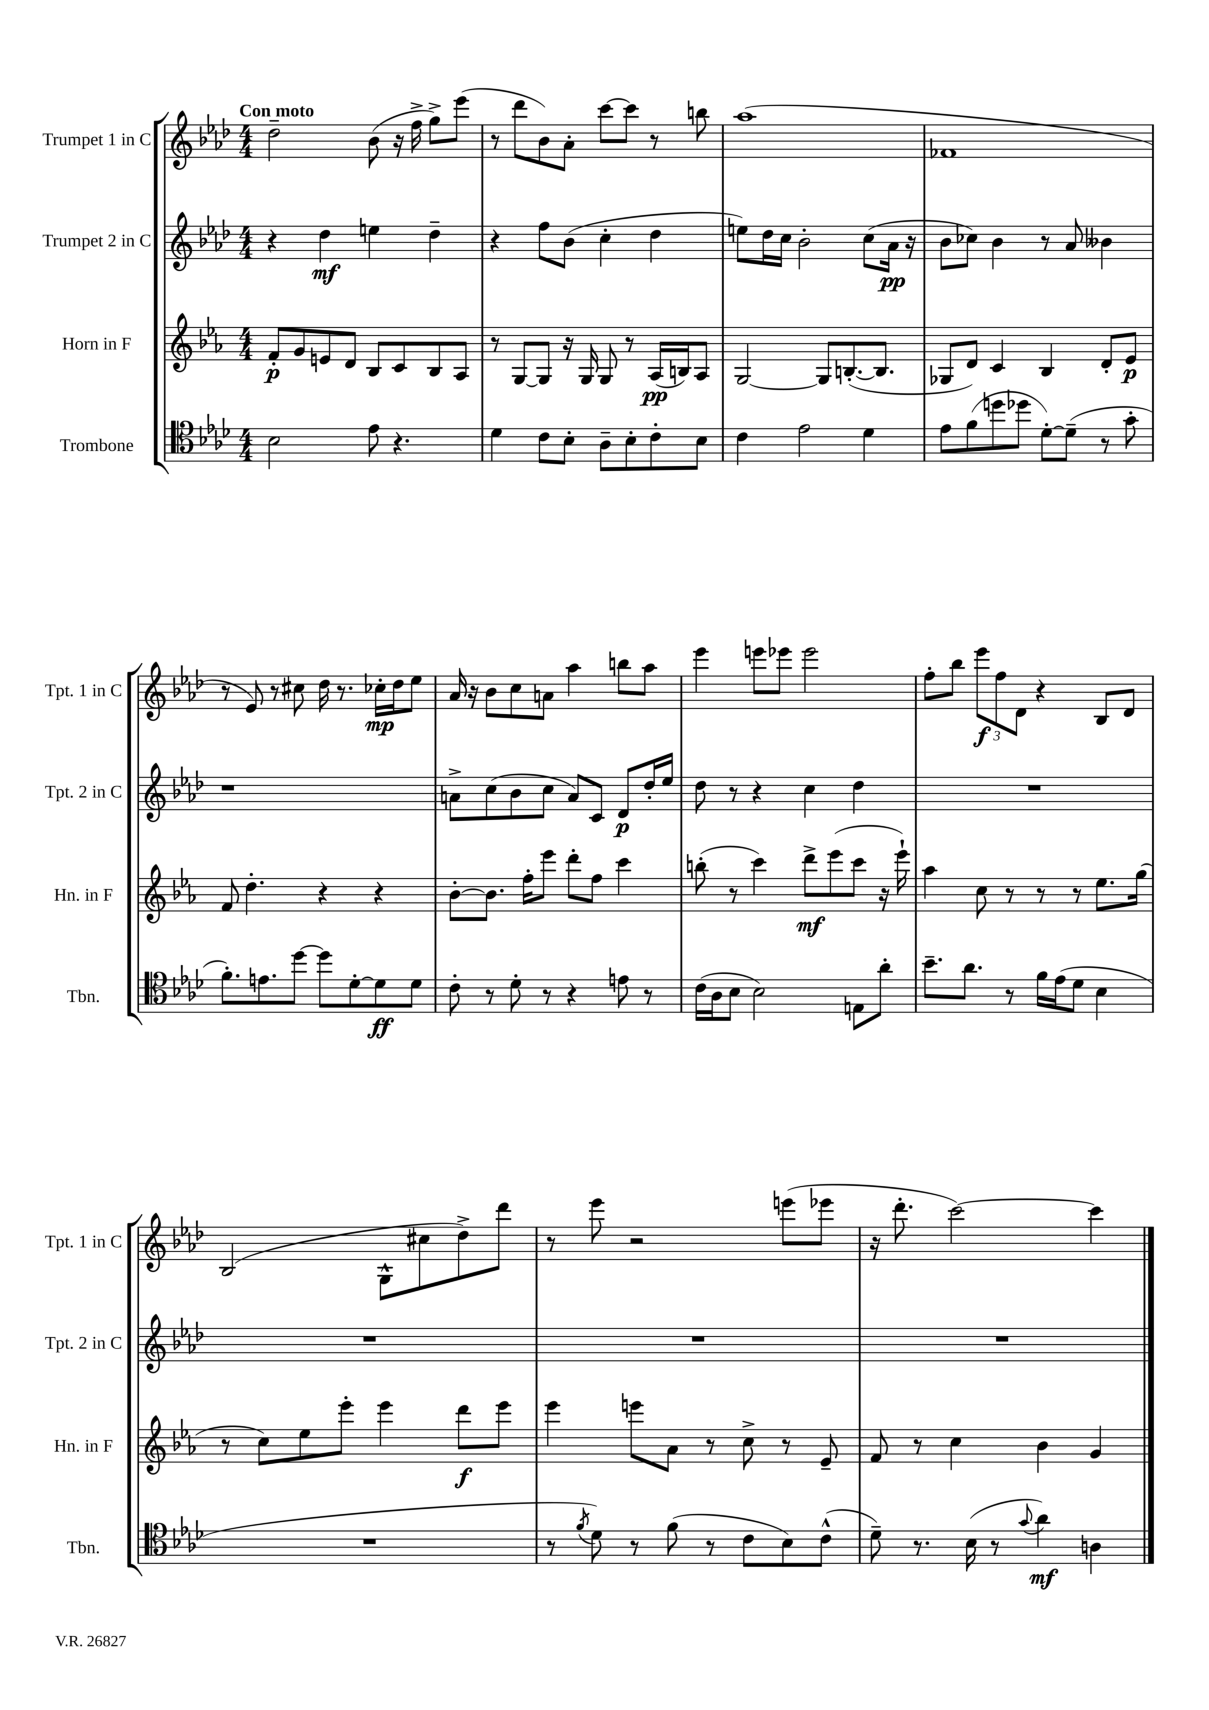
<<
\new StaffGroup <<
\new Staff = "s0" \with { instrumentName = "Trumpet 1 in C" shortInstrumentName = "Tpt. 1 in C" } {
    \clef treble \key aes \major \numericTimeSignature \time 4/4 \tempo "Con moto"
    des''2-- bes'8( r16 f''16-> g''8->) ees'''8( |
    r8 des'''8 bes'8) aes'8-. c'''8~ c'''8 r8 b''8 |
    aes''1( |
    fes'1 |
    r8 ees'8) r8 cis''8 des''16 r8. ces''16-.\mp des''16 ees''8 |
    aes'16 r16 bes'8 c''8 a'8 aes''4 b''8 aes''8 |
    ees'''4 e'''8 ees'''8 ees'''2 |
    f''8-. bes''8 \tuplet 3/2 { ees'''8\f f''8 des'8 } r4 bes8 des'8 |
    bes2( g8-^ cis''8 des''8->) des'''8 |
    r8 ees'''8 r2 e'''8( ees'''8 |
    r16 des'''8.-. c'''2~) c'''4 \bar "|." |
}
\new Staff = "s1" \with { instrumentName = "Trumpet 2 in C" shortInstrumentName = "Tpt. 2 in C" } {
    \clef treble \key aes \major \numericTimeSignature \time 4/4
    r4 des''4\mf e''4 des''4-- |
    r4 f''8 bes'8( c''4-. des''4 |
    e''8) des''16 c''16 bes'2-. c''8( aes'16\pp r16 |
    bes'8 ces''8) bes'4 r8 aes'8 beses'4 |
    r1 |
    a'8-> c''8( bes'8 c''8 a'8) c'8 des'8\p des''16-. ees''16 |
    des''8 r8 r4 c''4 des''4 |
    R1 |
    R1 |
    R1 |
    R1 \bar "|." |
}
\new Staff = "s2" \with { instrumentName = "Horn in F" shortInstrumentName = "Hn. in F" } {
    \clef treble \key ees \major \numericTimeSignature \time 4/4
    f'8-.\p g'8 e'8 d'8 bes8 c'8 bes8 aes8 |
    r8 g8~ g8 r16 g16 g8 r8 aes16\pp( b16) aes8 |
    g2~ g8 b8.~-.( b8. |
    ges8 d'8) c'4 bes4 d'8-. ees'8\p |
    f'8 d''4.-. r4 r4 |
    bes'8~-. bes'8. f''16-. ees'''8 d'''8-. f''8 c'''4 |
    b''8-.( r8 c'''4) d'''8->\mf ees'''8( c'''8 r16 ees'''16-!) |
    aes''4 c''8 r8 r8 r8 ees''8. g''16( |
    r8 c''8) ees''8 ees'''8-. ees'''4 d'''8\f ees'''8 |
    ees'''4 e'''8 aes'8 r8 c''8-> r8 ees'8-- |
    f'8 r8 c''4 bes'4 g'4 \bar "|." |
}
\new Staff = "s3" \with { instrumentName = "Trombone" shortInstrumentName = "Tbn." } {
    \clef tenor \key aes \major \numericTimeSignature \time 4/4
    bes2 ees'8 r4. |
    des'4 c'8 bes8-. aes8-- bes8-. c'8-. bes8 |
    c'4 ees'2 des'4 |
    ees'8 f'8( d''8 des''8 des'8~-.) des'8--( r8 g'8-. |
    f'8.-.) e'8. des''8~ des''8 des'8~-. des'8\ff des'8 |
    c'8-. r8 des'8-. r8 r4 e'8 r8 |
    c'16( aes16 bes8 bes2) e8 aes'8-. |
    bes'8.-- aes'8. r8 f'16 ees'16( des'8 bes4 |
    R1 |
    r8 \acciaccatura { f'8 } des'8) r8 f'8( r8 c'8 bes8) c'8-^( |
    des'8--) r8. bes16( r8 \appoggiatura { g'8 } aes'4\mf) a4 \bar "|." |
}
>>
>>
\layout { \context { \Score \remove "Bar_number_engraver" } }
